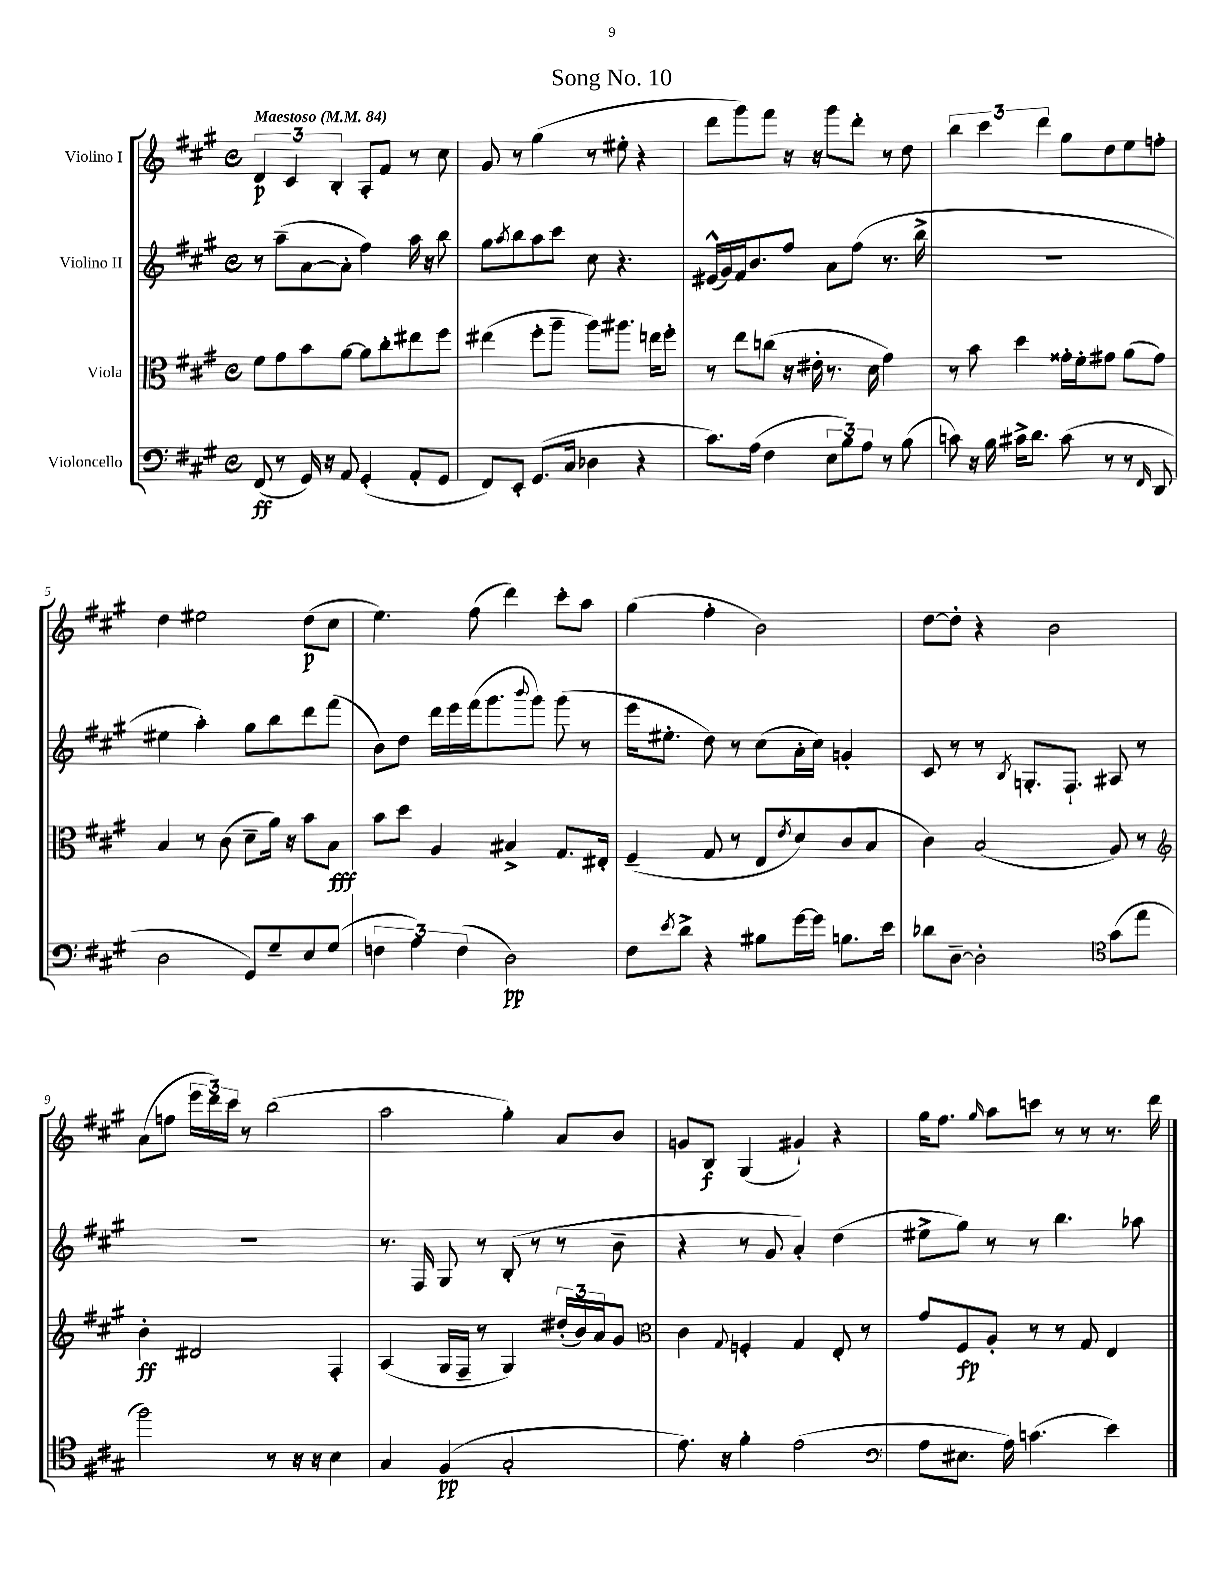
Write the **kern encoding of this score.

**kern	**kern	**kern	**kern
*staff4	*staff3	*staff2	*staff1
*clefF4	*clefC3	*clefG2	*clefG2
*k[f#c#g#]	*k[f#c#g#]	*k[f#c#g#]	*k[f#c#g#]
*M4/4	*M4/4	*M4/4	*M4/4
*met(c)	*met(c)	*met(c)	*met(c)
*MM84	*MM84	*MM84	*MM84
(8FF#	8f#	8r	6d
8r	8g#	(8aa~	.
.	.	.	6c#
16GG#)	8b	[8a	.
16r	.	.	.
.	.	.	6B'
8AA	[8a	8a']	.
(4GG#'	8a]	4ff#)	8A'
.	8cc#'	.	8f#
8AA'	8ee#	16aa	8r
.	.	16r	.
8GG#	8ff#	8bb	8cc#
=	=	=	=
8FF#)	(4ee#	8gg#	8g#
.	.	8qaa	.
8EE'	.	8bb	8r
(8.GG#	8ff#'	8aa	(4gg#
.	8aa~	8ccc#	.
16C#	.	.	.
4D-	8aa)	8cc#	8r
.	8.aa#	4.r	8ee#'
4r	.	.	4r
.	16ee	.	.
.	8ff#'	.	.
=	=	=	=
8.c#)	8r	(16e#^^	8ddd
.	.	16g#)	.
.	8ee	16f#	8ggg#)
(16A	.	8.b	.
4F#	(8cc	.	8fff#
.	16r	8ff#	16r
.	16e#'	.	16r
12E	8.r	8a	8ggg#
12B)	.	.	.
.	.	(8ff#	8ddd'
12A	.	.	.
.	16d	.	.
8r	4g#)	8.r	8r
(8B	.	.	8dd
.	.	16bb^	.
=	=	=	=
8c)	8r	1r	6bb
16r	8b	.	.
.	.	.	6ccc#
16B	.	.	.
16c#^	4dd	.	.
8.d	.	.	.
.	.	.	6ddd
(8c#	16g##'	.	8gg#
.	16f#'	.	.
8r	8g#	.	8dd
8r	(8a	.	8ee
16qqFF#	.	.	.
8DD	8g#)	.	8ff'
=	=	=	=
2D	4B	4ee#	4dd
.	8r	4aa')	2ee#
.	(8c#	.	.
8GG#)	8d~	8gg#	.
8G#~	16a)	8bb	.
.	16r	.	.
8E	8b	8ddd	(8dd
(8G#	8B	(8fff#	8cc#
=	=	=	=
6F	8b	8b)	4.ee)
.	8dd	8dd	.
6A)	.	.	.
.	4A	16ddd	.
.	.	16eee	.
(6F	.	.	.
.	.	(16fff#	(8ff#
.	.	8.ggg#	.
2D)	4B#^	.	4ddd)
.	.	8qqbbb	.
.	.	8ggg#)	.
.	8.G#	(8ggg#	8ccc#'
.	.	8r	8aa
.	16E#'	.	.
=	=	=	=
8F#	(4F#~	16eee	(4gg#
.	.	8.ee#'	.
8qe	.	.	.
8d^	.	.	.
4r	8G#	8dd)	4ff#'
.	8r	8r	.
8B#	8E	(8cc#	2b)
.	8qe	.	.
[16g#	8d)	16a'	.
16g#]	.	16cc#)	.
8.B	(8c#	4g'	.
.	8B	.	.
16e	.	.	.
=	=	=	=
8d-	4c#)	8c#	[8dd
[8D~	.	8r	8dd']
2D']	(2B	8r	4r
.	.	8qB	.
.	.	8.G'	.
.	.	.	2b
.	.	8.F#`	.
*clefC4	*	*	*
(8g#	8A)	8A#	.
8ee	8r	8r	.
=	=	=	=
*	*clefG2	*	*
2ff#)	4b'	1r	(8a
.	.	.	8ff
.	2d#	.	24eee
.	.	.	24ddd)
.	.	.	24ccc#
.	.	.	8r
8r	.	.	(2bb
16r	.	.	.
16r	.	.	.
4B	4F#'	.	.
=	=	=	=
4G#	(4A	8.r	2aa
.	.	16F#	.
(4F#	16G#	8G#	.
.	16F#~	.	.
.	8r	8r	.
2G#'	4G#)	(8B'	4gg#')
.	.	8r	.
.	(24dd#'	8r	8a
.	24b)	.	.
.	24a	.	.
.	8g#	8b~	8b
=	=	=	=
*	*clefC3	*	*
8.e)	4c#	4r	8g
.	.	.	8B
16r	.	.	.
.	8qqG#	.	.
4f#'	4F'	8r	(4G#
.	.	8g#	.
(2e	4G#	4a')	4g#`)
.	8E'	(4dd	4r
.	8r	.	.
=	=	=	=
*clefF4	*	*	*
8A	8g#	8ee#^	16gg#
.	.	.	8.ff#
8.E#	8F#	8gg#)	.
.	.	.	16qqgg#
.	8A'	8r	8aa
16A)	.	.	.
(4.c	8r	8r	8ccc
.	8r	4.bb	8r
.	8G#	.	8r
4e)	4E	.	8.r
.	.	8aa-	.
.	.	.	16ddd
==	==	==	==
*-	*-	*-	*-
